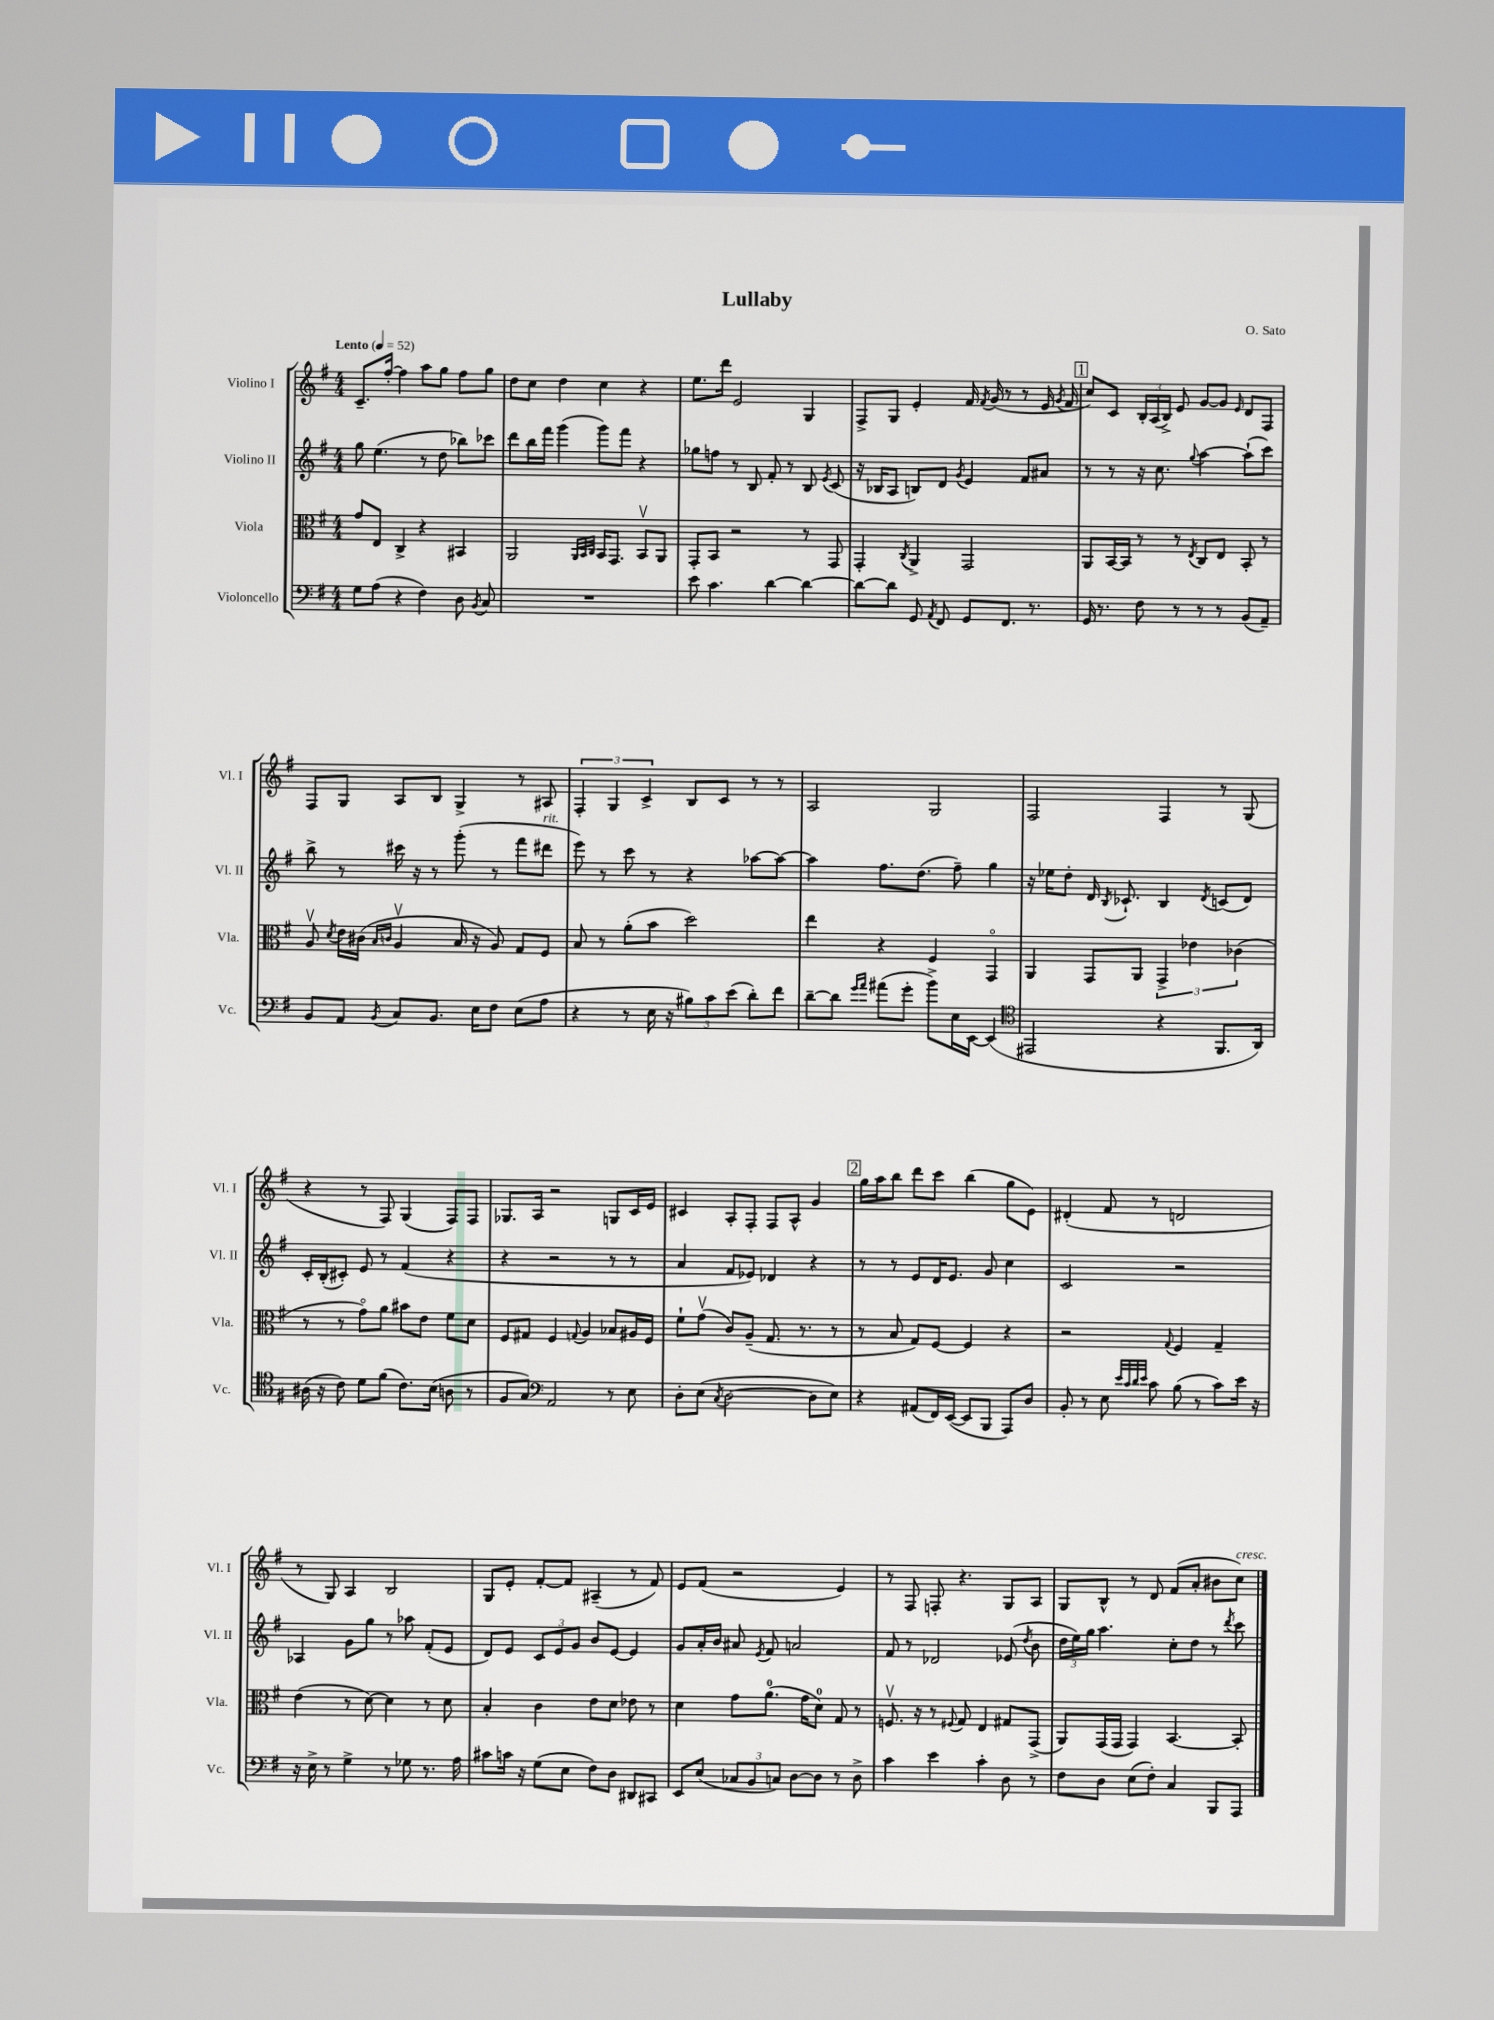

**kern	**kern	**kern	**kern
*part4	*part3	*part2	*part1
*staff4	*staff3	*staff2	*staff1
*I"Violoncello	*I"Viola	*I"Violino II	*I"Violino I
*I'Vc.	*I'Vla.	*I'Vl. II	*I'Vl. I
*clefF4	*clefC3	*clefG2	*clefG2
*k[f#]	*k[f#]	*k[f#]	*k[f#]
*M4/4	*M4/4	*M4/4	*M4/4
*MM52	*MM52	*MM52	*MM52
=1	=1	=1	=1
!	!	!	!LO:TX:a:B:t=Lento
8G\L	8g/L	8gg\	8.c~/L
(8A\J	8E/J	(4.ee\	.
.	.	.	[16ff#'/Jk
4r	4C^/	.	4ff#\]
4F#\)	4r	8r	8aa\L
.	.	8dd\	8gg\J
8D\	4BB#X/	8bb-X\L)	8ff#\L
8qBB/	.	.	.
8C/	.	8ccc-X\J	8gg\J
=2	=2	=2	=2
1r	2AA/	8ddd\L	8dd\L
.	.	16bb\L	8cc\J
.	.	16fff#\JJ	.
.	.	(4ggg\	4dd\
.	32qqAA/LLL	.	.
.	32qqBB/	.	.
.	32qqC/JJJ	.	.
.	16BB/KL	8ggg\L)	4cc\
.	8.GG/J	.	.
.	.	8fff#\J	.
.	8BBv/L	4r	4r
.	8AA/J	.	.
=3	=3	=3	=3
8e\	8GG'/L	8gg-X\L	8.ee\L
4.c\	8BB/J	8ffn\J	.
.	.	.	16ddd\Jk
.	2r	8r	2e/
.	.	8B/	.
[4d\	.	8f#'/	.
.	.	8r	.
4d\_	8r	8B/	4G/
.	.	8qe/	.
.	8GG/	(8c/	.
=4	=4	=4	=4
8d\L_	4GG'/	16r	8F#^/L
.	.	16B-X/KL	.
8d\J]	.	8A/J	8G/J
.	8qC/	.	.
8GG/	4AA^/	8Bn/L)	4e'/
8qAA/	.	.	.
8FF#/	.	8d/J	.
.	.	8qg/	.
8GG/L	2GG/	4e/	16f#/
.	.	.	8qf#/
.	.	.	(16g/
8.FF#/J	.	.	8r
.	.	8f#/L	8r
8.r	.	.	.
.	.	8a#X/J	16e/
.	.	.	8qg/
.	.	.	16f#/
!!LO:REH:place=s1:t=1
=5	=5	=5	=5
16GG/	8AA/L	8r	8cc/L)
8.r	.	.	.
.	[16BB/L	8r	8c/J
.	16BB/JJ]	.	.
8F#\	8r	16r	24B'/LL
.	.	.	(24A/
.	.	8.cc\	.
.	.	.	24B^/JJ)
8r	8r	.	8e/
.	8qE/	8qqgg/	.
8r	8C/L	[4aa\	[8g/L
8r	8E/J	.	8g/J]
.	.	.	16qqe/
(8BB/L	8BB'/	(8aa`\L]	8d/L
8AA~/J)	8r	8ccc\J)	8F#/J
!!LO:LB:g=z
=6	=6	=6	=6
8BB/L	8Av/	8bb^\	8F#/L
.	8qd/	.	.
8AA/J	16e\LL	8r	8G/J
.	(16c#X\JJ	.	.
.	16qqB/LL	.	.
8qBB/	16qqcn/JJ	.	.
8C/L	4Av/	16ccc#X\	8A/L
.	.	16r	.
8.BB/J	.	8r	8B/J
.	16B/	(8ggg'\	4G^/
16E\KL	16r	.	.
8F#\J	8A/)	8r	.
(8E\L	8G/L	8fff#\L	8r
!	!	!LO:TX:a:i:t=rit.	!
8A\J	8F#/J	8ddd#X\J	8A#X/
=7	=7	=7	=7
4r	8B/	8eee\)	6F#'/
.	8r	8r	.
.	.	.	6G/
8r	(8a'\L	8ccc\	.
.	.	.	6c^/
16E\	8b\J	8r	.
16r	.	.	.
12B#X\L)	2dd\)	4r	8B/L
12c\	.	.	.
.	.	.	8c/J
(12e\J	.	.	.
8d'\L)	.	[8aa-X\L	8r
8f#\J	.	8aa-\J_	8r
=8	=8	=8	=8
[8d~\L	4ee\	4aa-\]	2A/
8d\J]	.	.	.
16qqg/LL	.	.	.
16qqa/JJ	.	.	.
(8a#X\L	4r	8.ff#\L	.
8g'\J	.	.	.
.	.	(8.dd\J	.
8b^\L)	4F#/	.	2G/
16E\L	.	8ff#~\)	.
[16EE\JJ	.	.	.
(4EE/]	4GG/	4gg\	.
=9	=9	=9	=9
*clefC4	*	*	*
2EE#X/	4AA/	16r	2F#/
.	.	16ee-X\KL	.
.	.	8dd'\J	.
.	8GG/L	16d/	.
.	.	8qB/	.
.	.	8.c-X`/	.
.	8AA/J	.	.
4r	6GG^/	4B/	4F#/
.	6e-X\	.	.
.	.	8qd/	.
8.FF#/L	.	(8cn/L	8r
.	(6c-X\	.	.
.	.	8d/J)	(8G/
16AA/Jk)	.	.	.
!!LO:LB:g=z
=10	=10	=10	=10
(16A#X\	8r	16c'/LL	4r
16r	.	(16B'/J	.
8c\)	8r	8c#X'/J)	.
8d\L	8g\L)	8e/	8r
(8f#\J	8a\J	8r	8F#/)
8.c\L)	8b#X\L	(4f#/	(4G/
.	8e\J	.	.
(16B\Jk	.	.	.
8An\	8f#\L	4r	8F#/L)
8r	8d\J	.	8F#/J
=11	=11	=11	=11
8F#/L	8F#/L	4r	8.G-X/L
8G/J)	8G#X/J	.	.
.	.	.	16A/Jk
*clefF4	*	*	*
2AA/	4F#/	2r	2r
.	8qqGn/	.	.
.	4A/	.	.
8r	8B-X/L	8r	8Gn/L
8E\	16A#X/L	8r	16c/L
.	16F#/JJ	.	16e/JJ
=12	=12	=12	=12
8D'\L	8f#`\L	4a/	4c#X/
(8E\J	(8gv\J	.	.
8qC/	.	.	.
[2D\	8c/L)	8f#/L	8A'/L
.	(8A~/J	8e-X/J)	8F#'/J
.	8.G/	4d-X/	8F#/L
.	.	.	8A^^/J
.	8.r	.	.
8D\L]	.	4r	4g/
8E\J)	8r	.	.
!!LO:REH:place=s1:t=2
=13	=13	=13	=13
4r	8r	8r	16gg\LL
.	.	.	16aa\J
.	8B/	8r	8bb\J
(8AA#X/L	8G/L)	8e/L	8ddd\L
16FF#/L)	[8F#/J	16d/K	8ccc\J
([16EE/JJ	.	8.e/J	.
8EE/L]	4F#/]	.	(4bb\
8BBB/J	.	8g/	.
8AAA/L)	4r	4cc\	8gg\L
8D/J	.	.	8e\J)
=14	=14	=14	=14
8BB'/	2r	2c/	(4d#X'/
8r	.	.	.
8E\	.	.	8f#/
32qqe/LLL	.	.	.
32qqc/	.	.	.
32qqd/	.	.	.
32qqe/JJJ	.	.	.
8c\	.	.	8r
.	8qqG/	.	.
(8B\	4F#/	2r	2dn/
8r	.	.	.
8c\L)	4G~/	.	.
16e\Jk	.	.	.
16r	.	.	.
!!LO:LB:g=z
=15	=15	=15	=15
16r	(4e\	4A-X/	8r
16E^\	.	.	.
8r	.	.	8G/)
4G^\	8r	8g\L	4A/
.	[8d\)	8gg\J	.
8r	4d\]	8r	2B/
8G-X\	.	8aa-X\	.
8.r	8r	(8f#'/L	.
.	8d\	8e/J	.
16A\	.	.	.
=16	=16	=16	=16
8c#X\L	4B'/	8d/L)	8G/L
16cn\Jk	.	8e/J	8e'/J
16r	.	.	.
(8G\L	4c\	12c/L	[8f#'/L
.	.	12e/	.
8E\J	.	.	8f#/J]
.	.	12g/J	.
8F#\L)	8e\L	8b/L	(4A#X~/
8D\J	8d\J	[8e/J	.
8DD#X/L	8e-X\	4e/]	8r
8CC#X/J	8r	.	8f#/)
=17	=17	=17	=17
8EE/L	4d\	8g/L	8e/L
(8E/J	.	16a'/L	(8f#/J
.	.	16b/JJ	.
12C-X/L	8g\L	8a#X/	2r
12BB/	.	.	.
.	.	8qe/	.
.	(8.a\J	8f#/	.
12Cn/J)	.	.	.
[8D\L	.	2an/	.
.	16g\KL	.	.
8D\J]	8d\J)	.	.
8r	8G/	.	4e/)
8D^\	8r	.	.
=18	=18	=18	=18
4c\	8.Fnv/	8f#/	8r
.	.	8r	8F#/
.	16r	.	.
4e\	8r	2d-X/	8Fn'/
.	8qqF#X/	.	.
.	8G/	.	4.r
4c'\	4E/	.	.
8D\	8G#X/L	(8e-X/	8G/L
.	.	8qdd/	.
8r	(8GG^/J	8b\	8A/J
=19	=19	=19	=19
8F#\L	8AA/L)	24dd\LL	8G/L
.	.	24ee\)	.
.	.	24gg\JJ	.
8D\J	(16GG/L	4.aa\	8B^^/J
.	16GG/JJ	.	.
(8E\L	4GG/)	.	8r
8F#'\J)	.	.	8d/
4C/	[4.BB/	8cc'\L	(8f#/L
.	.	8dd\J	8a'/J
8BBB/L	.	8r	8b#X\L
.	.	8qddd/	.
!	!	!	!LO:TX:a:i:t=cresc.
8AAA/J	8BB'/]	8ccc\	8cc\J)
==	==	==	==
*-	*-	*-	*-
